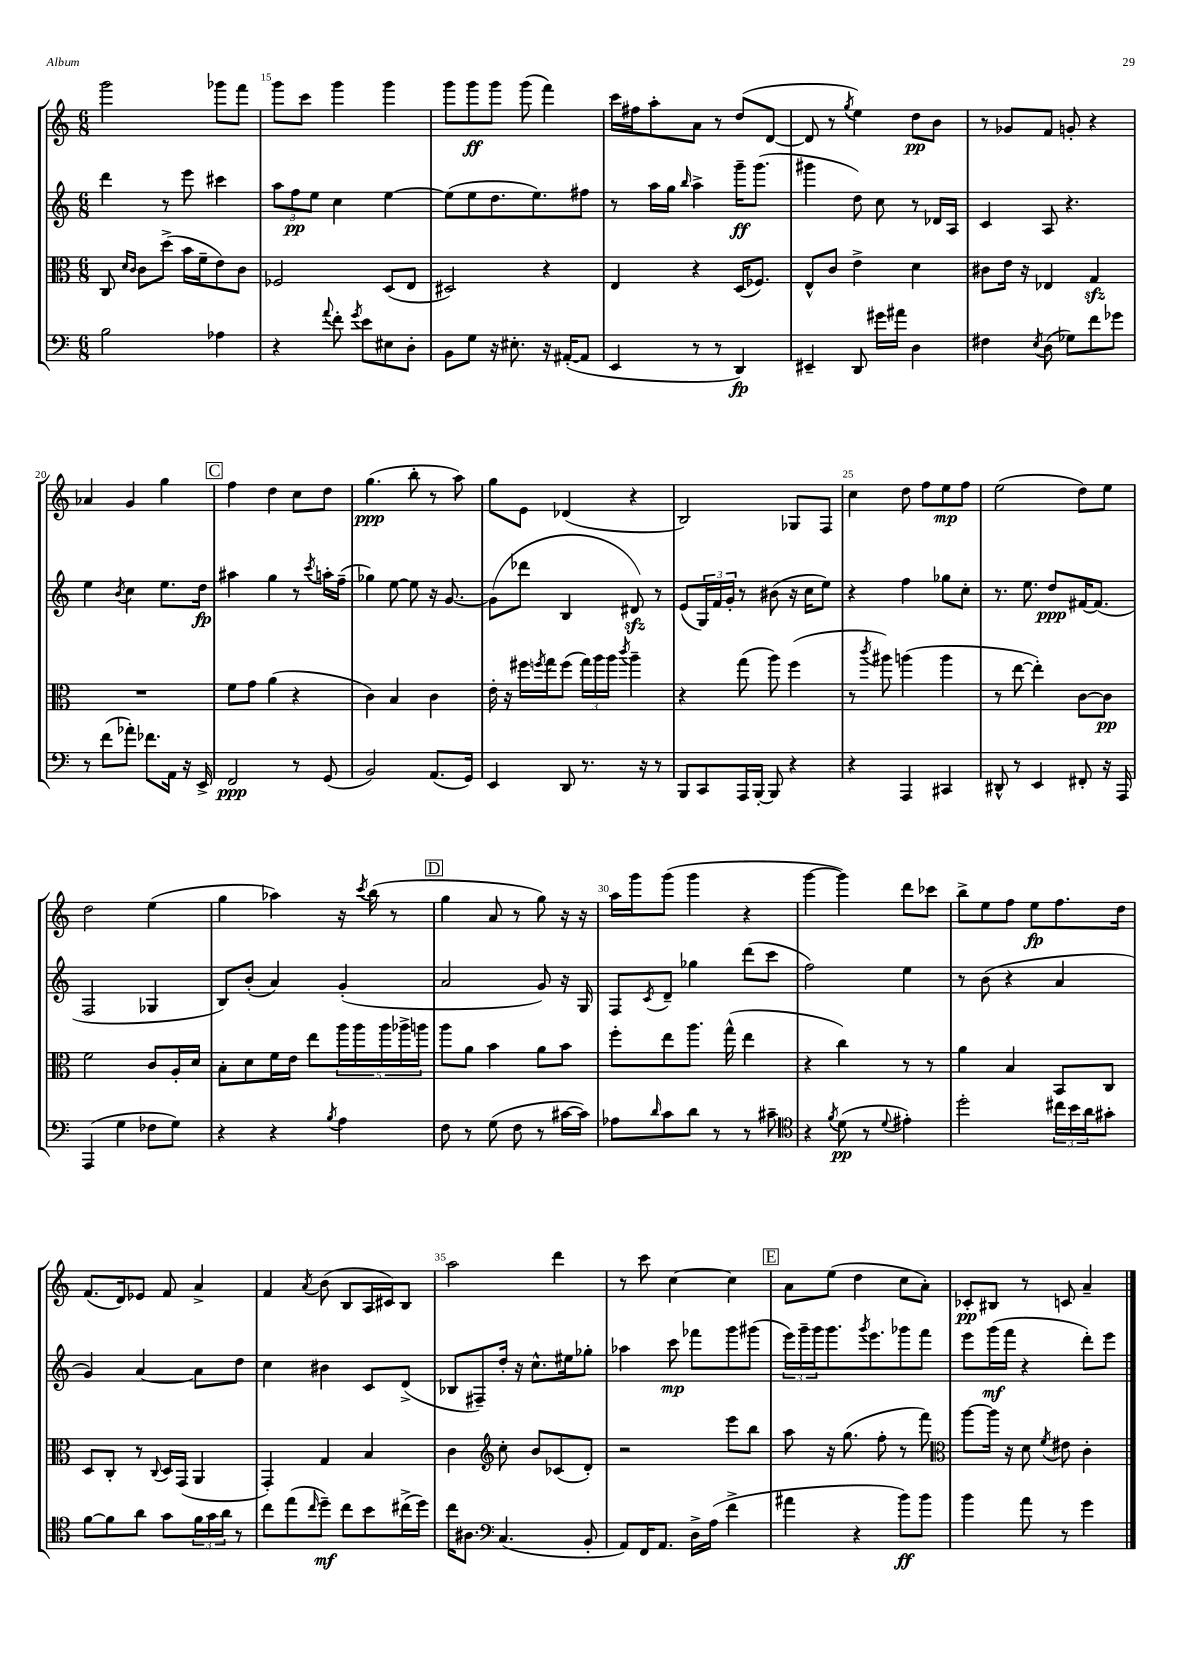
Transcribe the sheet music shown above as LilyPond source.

<<
\new StaffGroup <<
\new Staff = "s0" {
    \clef treble \key c \major \numericTimeSignature \time 6/8
    g'''2 ges'''8 f'''8 |
    g'''8 c'''8 g'''4 g'''4 |
    g'''8 g'''8\ff g'''8 g'''8( f'''4) |
    c'''16 fis''16 a''8-. a'8 r8 d''8( d'8~ |
    d'8 r8 \acciaccatura { g''8 } e''4) d''8\pp b'8 |
    r8 ges'8 f'8 g'8-. r4 |
    aes'4 g'4 g''4 |
    \mark \markup { \box "C" } f''4 d''4 c''8 d''8 |
    g''4.\ppp( b''8-. r8 a''8) |
    g''8 e'8 des'4( r4 |
    b2) ges8 f8 |
    c''4 d''8 f''8 e''8\mp f''8 |
    e''2( d''8) e''8 |
    d''2 e''4( |
    g''4 aes''4) r16 \acciaccatura { c'''8 } b''16( r8 |
    \mark \markup { \box "D" } g''4 a'8 r8 g''8) r16 r16 |
    a''16 g'''16 g'''8( g'''4 r4 |
    g'''4~ g'''4) d'''8 ces'''8 |
    b''8-> e''8 f''8 e''8\fp f''8. d''16 |
    f'8.( d'16) ees'8 f'8 a'4-> |
    f'4 \acciaccatura { a'8 } b'8( b8 a16 cis'16) b8 |
    a''2 d'''4 |
    r8 c'''8 c''4~ c''4 |
    \mark \markup { \box "E" } a'8 e''8( d''4 c''8 a'8-.) |
    ces'8-.\pp bis8 r8 c'8 a'4-- \bar "|." |
}
\new Staff = "s1" {
    \clef treble \key c \major \numericTimeSignature \time 6/8
    d'''4 r8 e'''8 cis'''4 |
    \tuplet 3/2 { a''8 f''8\pp e''8 } c''4 e''4~ |
    e''8( e''8 d''8. e''8.) fis''8 |
    r8 a''16 g''16 \grace { b''16 } a''4-> g'''16--\ff g'''8.( |
    gis'''4 d''8) c''8 r8 des'16 a16 |
    c'4 a8 r4. |
    e''4 \acciaccatura { b'8 } c''4 e''8. d''16\fp |
    \mark \markup { \box "C" } ais''4 g''4 r8 \acciaccatura { c'''8 } a''16-. f''16--( |
    ges''4) e''8~ e''8 r16 g'8.~ |
    g'8( des'''8 b4 dis'8\sfz) r8 |
    e'8( \tuplet 3/2 { g16) f'16 g'16-. } r8 bis'8( r16 c''16 e''8) |
    r4 f''4 ges''8 c''8-. |
    r8. e''8. d''8\ppp fis'16~ fis'8.( |
    f2 ges4 |
    b8) b'8-.( a'4) g'4-.( |
    \mark \markup { \box "D" } a'2 g'8) r16 g16 |
    f8 \acciaccatura { c'8 } d'8-- ges''4 d'''8( c'''8 |
    f''2) e''4 |
    r8 b'8( r4 a'4 |
    g'4) a'4~ a'8 d''8 |
    c''4 bis'4 c'8 d'8->( |
    bes8 fis8--) d''16-. r16 c''8.-^ eis''16 ges''8-. |
    aes''4 c'''8\mp fes'''8 g'''8 gis'''8( |
    \mark \markup { \box "E" } \tuplet 3/2 { e'''16) g'''16-- g'''16 } g'''8. \acciaccatura { g'''8 } e'''8. ges'''8 f'''8 |
    e'''8 g'''16\mf( f'''16 r4 d'''8-.) e'''8 \bar "|." |
}
\new Staff = "s2" {
    \clef alto \key c \major \numericTimeSignature \time 6/8
    c8 \grace { d'16 c'16 } c'8 d''8->( b'16 f'16-- e'8) c'8 |
    fes2 d8( e8 |
    dis2) r4 |
    e4 r4 d16( fes8.) |
    e8-^ c'8 e'4-> d'4 |
    cis'8 e'16 r16 ees4 g4\sfz |
    R2. |
    \mark \markup { \box "C" } f'8 g'8 a'4( r4 |
    c'4) b4 c'4 |
    e'16-. r16 fis''16 \acciaccatura { f''8 } g''16 f''8( \tuplet 3/2 { g''16) a''16 a''16 } \acciaccatura { c'''8 } a''4-- |
    r4 g''8( a''8) f''4( |
    r8 \acciaccatura { c'''8 } ais''8) a''4( a''4 |
    r8 e''8~ e''4-.) c'8~ c'8\pp |
    f'2 c'8 a16-. d'16 |
    b8-. d'8 f'16 e'16 e''8 \tuplet 5/4 { a''16 a''16 a''16 aes''16-> a''16 } |
    \mark \markup { \box "D" } a''8 a'8 b'4 a'8 b'8 |
    f''8-. e''8 a''8. g''16-^( e''4 |
    r4 c''4) r8 r8 |
    a'4 b4 b,8 c8 |
    d8 c8-. r8 \appoggiatura { c8 } d16 g,16( a,4 |
    g,4-.) g4 b4 |
    c'4 \clef treble c''8-. b'8 ces'8( d'8-.) |
    r2 e'''8 b''8 |
    \mark \markup { \box "E" } a''8 r16 g''8.( f''8-. r8 f'''8) |
    \clef alto a''8~ a''16 r16 d'8 \acciaccatura { f'8 } eis'8 c'4-. \bar "|." |
}
\new Staff = "s3" {
    \clef bass \key c \major \numericTimeSignature \time 6/8
    b2 aes4 |
    r4 \appoggiatura { a'8 } f'8-. \acciaccatura { g'8 } e'8 eis8 d8-. |
    b,8 g8 r16 eis8.-. r16 ais,16~-.( ais,8 |
    e,4 r8 r8 d,4\fp) |
    eis,4-- d,8 gis'16 ais'16 d4 |
    fis4 \acciaccatura { e8 } d8( ges8) f'8 ges'8 |
    r8 f'8( aes'8-.) fes'8. a,16 r16 e,16-> |
    \mark \markup { \box "C" } f,2\ppp r8 g,8( |
    b,2) a,8.( g,16) |
    e,4 d,8 r8. r16 r8 |
    b,,8 c,8 a,,16 b,,16~-. b,,8 r4 |
    r4 a,,4 cis,4 |
    dis,8-^ r8 e,4 fis,8-. r16 a,,16 |
    a,,4( g4 fes8 g8) |
    r4 r4 \acciaccatura { b8 } a4 |
    \mark \markup { \box "D" } f8 r8 g8( f8 r8 cis'16~ cis'16) |
    aes8 \grace { d'16 } c'8 d'8 r8 r8 cis'8-- |
    \clef tenor r4 \acciaccatura { f'8 } d'8\pp( r8 \appoggiatura { d'8 } eis'4-.) |
    d''2-. \tuplet 3/2 { cis''16 b'16 a'16 } gis'8-. |
    f'8~ f'8 a'8 g'8 \tuplet 3/2 { f'16 g'16 a'16 } r8 |
    c''8 e''8( \grace { c''16 } d''8--\mf) c''8 b'8 cis''16->( d''16) |
    c''16 ais8. \clef bass c4.( b,8-. |
    a,8) f,16 a,8. d16-> a16( f'4-> |
    \mark \markup { \box "E" } ais'4 r4 b'8\ff) b'8 |
    b'4 a'8 r8 g'4 \bar "|." |
}
>>
>>
\layout { \context { \Score currentBarNumber = #14 \override BarNumber.break-visibility = ##(#f #t #t) barNumberVisibility = #(every-nth-bar-number-visible 5) } }
